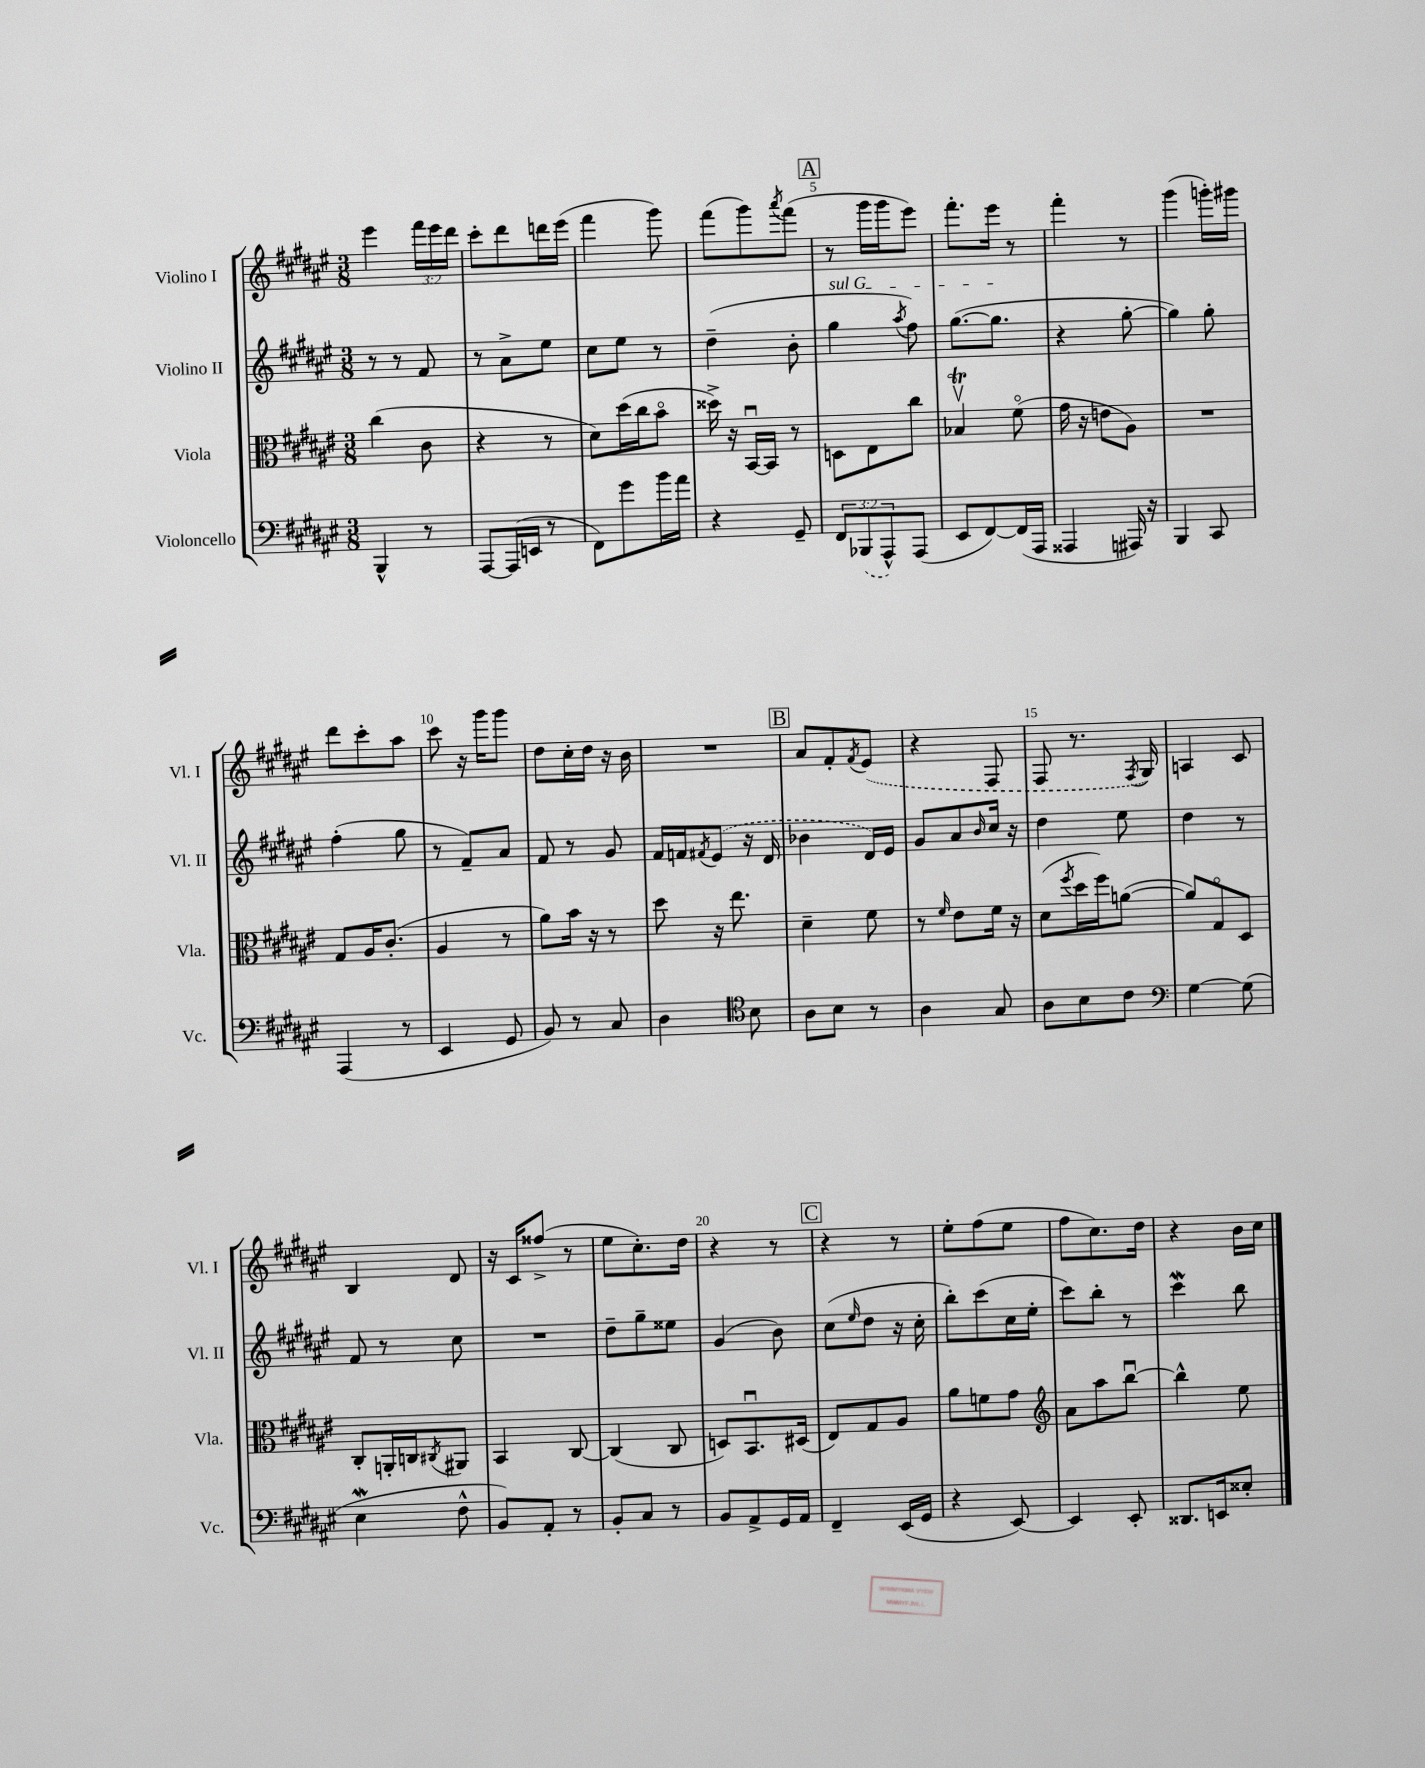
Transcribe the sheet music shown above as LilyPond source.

<<
\new StaffGroup <<
\new Staff = "s0" \with { instrumentName = "Violino I" shortInstrumentName = "Vl. I" } {
    \clef treble \key fis \major \numericTimeSignature \time 3/8 \override Staff.TupletNumber.text = #tuplet-number::calc-fraction-text
    eis'''4 \tuplet 3/2 { fis'''16 eis'''16 dis'''16 } |
    cis'''8-. dis'''8 d'''16 eis'''16( |
    fis'''4 gis'''8) |
    fis'''8( gis'''8) \acciaccatura { ais'''8 } fis'''8( |
    \mark \markup { \box "A" } r8 gis'''16 gis'''16 eis'''8) |
    fis'''8.-. eis'''16 r8 |
    fis'''4-. r8 |
    gis'''4( g'''16-.) gis'''16 |
    dis'''8 cis'''8-. ais''8 |
    cis'''8 r16 gis'''16 gis'''8 |
    dis''8 cis''16-. dis''16 r16 b'16 |
    R4. |
    \mark \markup { \box "B" } ais'8 fis'8-. \acciaccatura { fis'8 } \once \slurDashed eis'8( |
    r4 fis8 |
    fis8 r8. \acciaccatura { fis8 } gis16) |
    a4 cis'8 |
    b4 dis'8 |
    r16 cis'16 fisis''8->( r8 |
    eis''8 cis''8.-.) dis''16 |
    r4 r8 |
    \mark \markup { \box "C" } r4 r8 |
    eis''8-. fis''8( eis''8 |
    fis''8 cis''8.) dis''16 |
    r4 b'16 cis''16 \bar "|." |
}
\new Staff = "s1" \with { instrumentName = "Violino II" shortInstrumentName = "Vl. II" } {
    \clef treble \key fis \major \numericTimeSignature \time 3/8
    r8 r8 fis'8 |
    r8 ais'8-> eis''8 |
    cis''8 eis''8 r8 |
    dis''4--( b'8-. |
    \mark \markup { \box "A" } \once \override TextSpanner.bound-details.left.text = \markup { \italic "sul G" } gis''4\startTextSpan \acciaccatura { ais''8 } fis''8) |
    gis''8.~( gis''8.\stopTextSpan |
    r4 gis''8~-. |
    gis''4) gis''8-. |
    fis''4-.( gis''8 |
    r8 fis'8--) ais'8 |
    fis'8 r8 gis'8 |
    fis'16 f'16 \acciaccatura { fis'8 } \once \slurDashed eis'8( r16 dis'16 |
    \mark \markup { \box "B" } bes'4 dis'16) eis'16 |
    gis'8 ais'8 \grace { b'16 } cis''16 r16 |
    dis''4 eis''8 |
    dis''4 r8 |
    fis'8 r8 cis''8 |
    R4. |
    dis''8-- gis''8-- eisis''8 |
    gis'4( b'8) |
    \mark \markup { \box "C" } cis''8( \grace { eis''16 } dis''8 r16 cis''16-. |
    b''8-.) cis'''8( cis''16 eis''16-. |
    cis'''8) b''8-. r8 |
    cis'''4\mordent b''8 \bar "|." |
}
\new Staff = "s2" \with { instrumentName = "Viola" shortInstrumentName = "Vla." } {
    \clef alto \key fis \major \numericTimeSignature \time 3/8
    cis''4( cis'8 |
    r4 r8 |
    dis'8) dis''16( cis''16 b'8\flageolet |
    disis''16->) r16 b,16~\downbow b,16 r8 |
    \mark \markup { \box "A" } d8 eis8 cis''8 |
    bes4\upbow\trill fis'8\flageolet( |
    gis'16 r16 e'8 ais8) |
    R4. |
    gis8 ais16 cis'8.-.( |
    ais4 r8 |
    ais'8) b'16 r16 r8 |
    dis''8 r16 eis''8. |
    \mark \markup { \box "B" } dis'4-- fis'8 |
    r8 \grace { fis'16 } eis'8 fis'16 r16 |
    dis'8( \acciaccatura { fis''8 } dis''16 fis''16) a'8~( |
    a'8) gis8\flageolet dis8 |
    cis8-. a,16-. c16 \acciaccatura { cis8 } ais,8 |
    b,4 cis8~ |
    cis4( cis8 |
    d8) b,8.\downbow dis16( |
    \mark \markup { \box "C" } eis8) gis8 ais8 |
    ais'8 f'8 gis'8 |
    \clef treble ais'8 ais''8 b''8~\downbow |
    b''4-^ eis''8 \bar "|." |
}
\new Staff = "s3" \with { instrumentName = "Violoncello" shortInstrumentName = "Vc." } {
    \clef bass \key fis \major \numericTimeSignature \time 3/8 \override Staff.TupletNumber.text = #tuplet-number::calc-fraction-text
    b,,4-^ r8 |
    ais,,8~ ais,,16( e,16 r8 |
    fis,8) gis'8 b'16 ais'16 |
    r4 gis,8-- |
    \mark \markup { \box "A" } \tuplet 3/2 { fis,8 \once \slurDashed bes,,8( ais,,8-^) } ais,,8( |
    eis,8 fis,8~) fis,16( ais,,16 |
    aisis,,4 ais,,16) r16 |
    b,,4 cis,8 |
    ais,,4( r8 |
    eis,4 gis,8 |
    b,8) r8 cis8 |
    dis4 \clef tenor b8 |
    \mark \markup { \box "B" } ais8 b8 r8 |
    ais4 gis8 |
    ais8 b8 cis'8 |
    \clef bass gis4~ gis8( |
    eis4\mordent fis8-^ |
    b,8) ais,8-. r8 |
    b,8-. cis8 r8 |
    b,8 ais,8-> gis,16 ais,16 |
    \mark \markup { \box "C" } fis,4-- eis,16( gis,16 |
    r4 eis,8~) |
    eis,4 eis,8-. |
    disis,8. e,16 eisis8-. \bar "|." |
}
>>
>>
\layout { \context { \Score \override BarNumber.break-visibility = ##(#f #t #t) barNumberVisibility = #(every-nth-bar-number-visible 5) } }
